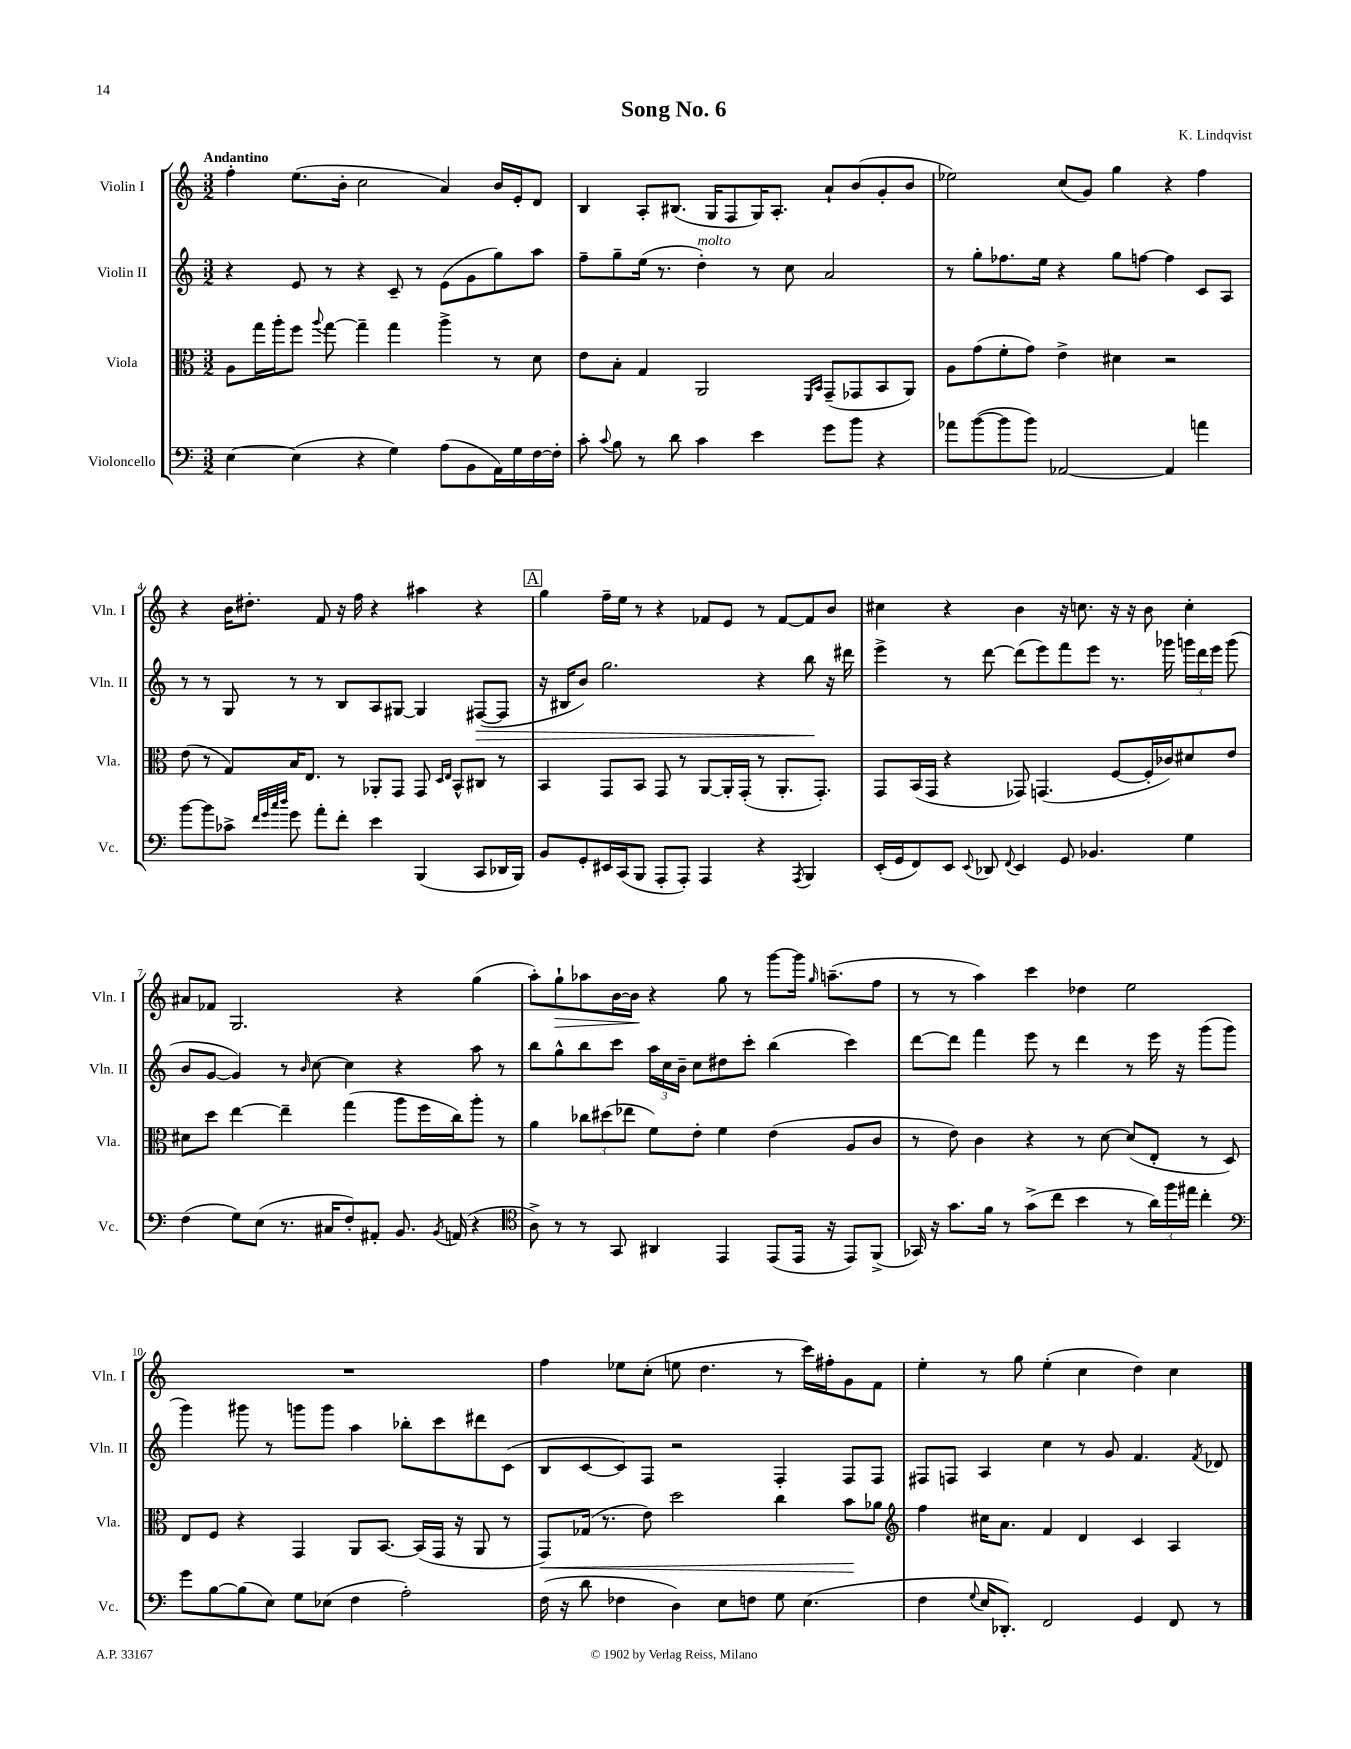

**kern	**kern	**kern	**kern
*staff4	*staff3	*staff2	*staff1
*clefF4	*clefC3	*clefG2	*clefG2
*k[]	*k[]	*k[]	*k[]
*M3/2	*M3/2	*M3/2	*M3/2
[4E	8A	4r	4ff'
.	16gg	.	.
.	16aa'	.	.
(4E]	8ff	8e	(8.ee
.	8qqaa	.	.
.	[8gg	8r	.
.	.	.	16b'
4r	4gg~]	4r	2cc
4G)	4gg	8c~	.
.	.	8r	.
(8A	4aa^	(8e	4a)
8BB	.	8g	.
16AA)	8r	8gg)	16b
16G	.	.	16e'
[16F	8d	8aa	8d
16F']	.	.	.
=	=	=	=
8c'	8e	8ff~	4B
8qqc	.	.	.
8B	8B'	8gg~	.
8r	4G	(16ee	8A'
.	.	8.r	.
8d	.	.	(8.B#
4c	2AA	4dd')	.
.	.	.	16G
.	.	.	8F
4e	.	8r	16G)
.	.	.	8.A'
.	.	8cc	.
.	16qqFF	.	.
.	16qqBB	.	.
8g	(8GG~	2a	8a`
8b	8GG-	.	(8b
4r	8BB	.	8g'
.	8AA)	.	8b
=	=	=	=
8a-	8A	8r	2ee-)
([8b	(8g	8gg'	.
8b]	8f'	8.ff-	.
8b)	8g)	.	.
.	.	16ee	.
[2AA-	4e^	4r	(8cc
.	.	.	8g)
.	4d#	8gg	4gg
.	.	[8ff	.
4AA-]	2r	4ff]	4r
4a	.	8c	4ff
.	.	8A	.
=	=	=	=
[8b	(8e	8r	4r
8b]	8r	8r	.
8c-^	8G)	8G	16b
.	.	.	8.dd#'
32qqf	.	.	.
32qqg	.	.	.
32qqcc	.	.	.
32qqdd	.	.	.
8g	16B	8r	.
.	8.E	.	.
8a'	.	8r	8f
8f'	8r	8B	16r
.	.	.	16ff
4e	8AA-'	8A	4r
.	8GG	[8G#	.
(4BBB	8GG	4G#]	4aa#
.	16qqD	.	.
.	16qqE	.	.
.	8BB^^	.	.
8CC	8C#	([8F#	4r
16DD-	8r	8F#]	.
16BBB)	.	.	.
=	=	=	=
8BB	4BB	16r	4gg
.	.	16B#	.
8GG'	.	8b)	.
16EE#	8GG	2.gg	16ff~
(16CC	.	.	16ee
8BBB	8BB	.	8r
8AAA'	8GG	.	4r
8AAA')	8r	.	.
4AAA	[8AA	.	8f-
.	16AA']	.	8e
.	(16GG'	.	.
4r	8r	4r	8r
.	8.AA'	.	[8f-
8qAAA	.	.	.
4BBB	.	8bb	8f-]
.	8.GG')	.	.
.	.	16r	8b
.	.	16ddd#	.
=	=	=	=
(16EE'	8GG	4eee^	4cc#
16GG	.	.	.
8FF)	(16BB	.	.
.	16GG	.	.
8EE	4r	8r	4r
8qqEE	.	.	.
8DD-	.	[8ddd	.
8qqFF	.	.	.
4EE	8GG-)	(8ddd]	4b
.	(4.GG	8eee)	.
8GG	.	8fff	16r
.	.	.	8.cc
4.BB-	.	8eee	.
.	[8F	8.r	16r
.	.	.	16r
.	16F']	.	8b
.	16c-)	16ggg-	.
4G	8d#	24ggg	4cc'
.	.	24ddd	.
.	.	24eee	.
.	8e	(8ggg	.
=	=	=	=
(4F	8d#	8b	8a#
.	8dd	[8g	8f-
8G)	[4ee	4g])	2.G
(8E	.	.	.
8.r	4ee~]	8r	.
.	.	16qqb	.
.	.	[8cc	.
16C#	.	.	.
8F')	(4gg	4cc]	.
8AA#'	.	.	.
8.BB	8aa	4r	4r
.	16ff	.	.
8qBB	.	.	.
(16AA	16cc)	.	.
4r	8aa'	8aa	(4gg
.	8r	8r	.
=	=	=	=
*clefC4	*	*	*
8A^)	4a	8bb	8aa')
8r	.	8gg^^	8gg`
8r	12cc-	8bb	8aa-
.	(12dd#	.	.
8GG	.	8ccc	[16b
.	12ee-	.	.
.	.	.	16b]
4AA#	8f)	24aa	4r
.	.	24cc	.
.	.	24b~	.
.	8e'	8cc	.
4EE	4f	8dd#	8gg
.	.	8ccc'	8r
(8EE	(4e	(4bb	[8ggg
16EE	.	.	16ggg]
.	.	.	16qqgg
16r	.	.	(8.aa~
8EE)	8A	4ccc)	.
(8FF^	8c	.	8ff
=	=	=	=
16GG-)	8r	[8ddd	8r
16r	.	.	.
8.g	8e)	8ddd]	8r
.	4c	4fff	4aa)
16f	.	.	.
8r	.	.	.
(8g^	4r	8eee	4ccc
8cc	.	8r	.
4b	8r	4ddd	4dd-
.	[8d	.	.
8r	(8d]	8r	2ee
24a)	8E'	16eee	.
24ff	.	.	.
.	.	16r	.
24ee#	.	.	.
4cc'	8r	(8ggg	.
.	8D)	8ggg	.
=	=	=	=
*clefF4	*	*	*
8g	8E	4ggg)	1.r
[8B	8F	.	.
(8B]	4r	8ggg#	.
8E)	.	8r	.
8G	4GG	8ggg	.
(8E-	.	8ggg	.
4F	8AA	4aa	.
.	[8.BB	.	.
2A')	.	8bb-'	.
.	(16BB]	.	.
.	16GG	8ccc	.
.	16r	.	.
.	8AA	8ddd#	.
.	8r	(8c	.
=	=	=	=
(16F	8GG)	8B	4ff
16r	.	.	.
8d	(16G-	[8c	.
.	8.r	.	.
4F-	.	8c])	8ee-
.	8e)	8F	(8cc'
4D)	2dd	2r	8ee
.	.	.	4.dd
8E	.	.	.
8F	.	.	.
8G	4cc	4F'	8r
(4.E	.	.	16ccc)
.	.	.	16ff#'
.	8b	8F	8g
.	8a-	8F	8f
=	=	=	=
*	*clefG2	*	*
4F	4ff	8F#	4ee'
.	.	8F	.
8qqG	.	.	.
16E	16cc#	4A	8r
8.DD-')	8.a	.	.
.	.	.	8gg
2FF	4f	4cc	(4ee'
.	4d	8r	4cc
.	.	8g	.
4GG	4c	4.f	4dd)
8FF	4A	.	4cc
.	.	8qf	.
8r	.	8d-	.
==	==	==	==
*-	*-	*-	*-
